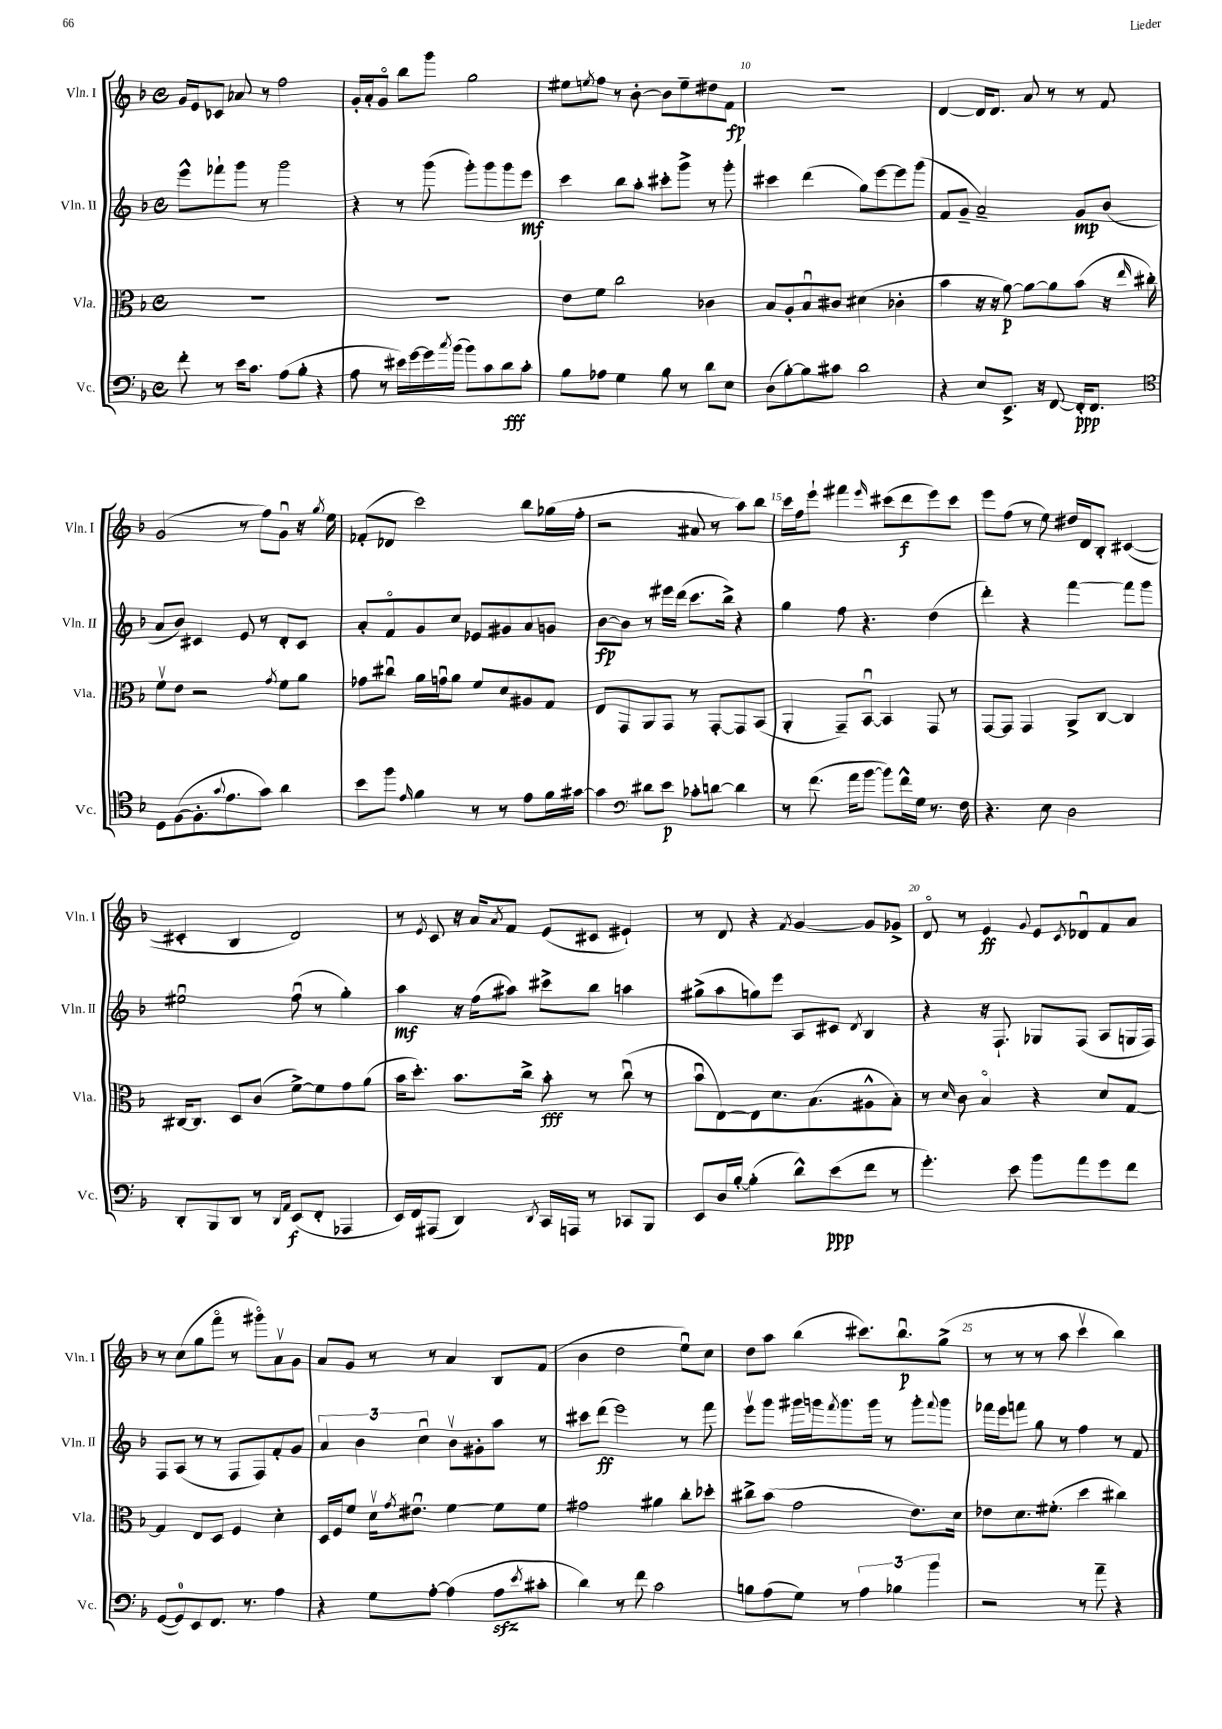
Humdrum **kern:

**kern	**kern	**kern	**kern
*staff4	*staff3	*staff2	*staff1
*clefF4	*clefC3	*clefG2	*clefG2
*k[b-]	*k[b-]	*k[b-]	*k[b-]
*M4/4	*M4/4	*M4/4	*M4/4
*met(c)	*met(c)	*met(c)	*met(c)
8f'	1r	8eee^^	16g
.	.	.	16e
8r	.	8fff-`	8c-
16e	.	8ggg	8a-
8.c	.	.	.
.	.	8r	8r
(8A	.	2ggg	2ff
8B-'	.	.	.
4r	.	.	.
=	=	=	=
8A	1r	4r	16g'
.	.	.	16a'
8r	.	.	8go
16e#)	.	8r	8bb-
[16g	.	.	.
16g]	.	(8ggg	8ggg
8qcc	.	.	.
(16b-	.	.	.
8b-)	.	8ggg')	2gg
8c	.	8ggg	.
8d	.	8ggg	.
8c'	.	8eee	.
=	=	=	=
8B-	8e	4ccc	8ee#
.	.	.	8qee
8A-	8f	.	8ff
4G	2cc	8bb-	8r
.	.	8aa'	[8b-'
8B-	.	8ccc#'	8b-]
8r	.	8ggg^	8ee~
8d	4c-	8r	8dd#
8E	.	8ggg'	8f
=	=	=	=
(8D	8B-	4ccc#	1r
[8B-')	8A'	.	.
8B-]	8B-u	(4ddd	.
8c#	8c#	.	.
2d	(4d#	8gg)	.
.	.	[8eee	.
.	4c-'	8eee]	.
.	.	(8ggg	.
=	=	=	=
4r	4b-	8f	[4d
.	.	8g~	.
8E	16r	2a~)	16d]
.	16r	.	8.d
8.EE^	[8a)	.	.
.	8a_	.	8a
16r	.	.	.
[8FF	8a]	.	8r
16FF']	(8b-	8g	8r
8.FF	.	.	.
.	16r	(8b-	8f
.	16qqee	.	.
.	16cc#')	.	.
=	=	=	=
*clefC4	*	*	*
8D	8fv	8a	(2g
([8F	8e	8b-)	.
8.F']	2r	4c#	.
8qqg	.	.	.
8.e	.	.	.
.	.	8e	8r
8g)	.	8r	8ff)
.	8qg	.	.
4a	8f	8d'	8gu
.	8a	8c#	16r
.	.	.	8qgg
.	.	.	16ee
=	=	=	=
8b-	8g-	8a'	(8f-'
8ff	8cc#u	8fo	8d-
16qqe	.	.	.
4f	16a	8g	2ccc)
.	16gu	.	.
.	8a	8cc	.
8r	8f	8e-	.
8r	8d	8g#	.
8e	8A#	8a	8bb-
16f	8G	8g	(16gg-
[16g#	.	.	16ff'
=	=	=	=
4g#]	8E	[8b-	2r
.	8GG	8b-]	.
*clefF4	*	*	*
8d#	8AA	8r	.
8e	8GG	16eee#	.
.	.	(16ddd	.
8c-'	8r	8.ccc	8a#
[8d	[8GG'	.	8r
.	.	16bb-^)	.
4d]	8GG]	4r	8aa)
.	(8BB-	.	8bb-
=	=	=	=
8r	4AA'	4gg	16ccc
.	.	.	16ff
(8.f	.	.	8eee`
.	8GG~)	8ff	4fff#
16a	.	.	.
[8b-	[8BB-u	4.r	.
.	.	.	16qqeee
8b-])	4BB-]	.	(8ccc#
16f^^	.	.	8ddd
16G	.	.	.
8.r	8GG	(4dd	8eee)
.	8r	.	8ccc#
16F	.	.	.
=	=	=	=
4.r	[8GG	4ddd')	8eee
.	8GG]	.	(8ff
.	4GG	4r	8r
8E	.	.	8ee)
2D	8AA^	[4fff	16dd#
.	.	.	16d
.	[8C	.	8B-'
.	4C]	8fff]	([4c#
.	.	8ggg	.
=	=	=	=
8DD'	[16C#	2ee#u	4c#']
.	8.C#]	.	.
8BBB-	.	.	.
8DD	8D	.	4B-
8r	(8c	.	.
16qqDD	.	.	.
16qqAA	.	.	.
(8EE	[8f^)	(8ffu	2d)
8FF'	8f]	8r	.
4AAA-	8g	4gg')	.
.	(8a	.	.
=	=	=	=
16EE)	16b-	4aa	8r
16FF	8.dd')	.	.
.	.	.	8qe
(8AAA#	.	.	8c
4DD)	8.b-	16r	16r
.	.	(16ff	16a
.	.	.	8qa
.	.	8aa#)	8f
.	16cc^	.	.
8qDD	.	.	.
16CC	8b-'	8ccc#^	(8e
16AAA	.	.	.
8r	8r	8bb-	8c#
8CC-	(8ccu	4aa	4e#`)
8BBB-	8r	.	.
=	=	=	=
8EE	8b-u	(8gg#^	8r
16D	[8E)	8aa	8d
[16B-'	.	.	.
(4B-']	8E]	8gg)	4r
.	8.d	8eee	.
.	.	.	8qf
8d^^)	.	8A	[4g
.	(8.B-	.	.
(8e	.	8c#	.
.	.	8qd	.
8f	8A#^^	4B-	8g]
8r	8B-')	.	8g-^
=	=	=	=
4.g')	8r	4r	8do
.	16qqd	.	.
.	8c	.	8r
.	4B-o	16r	4e
.	.	8.F`	.
8e	.	.	.
.	.	.	8qqg
8b-	4r	8G-	8e
.	.	.	8qc
8a	.	(8F	8d-u
8g	8d	8A	8f
8f	[8G	16G	8a
.	.	16F)	.
=	=	=	=
([8GG	4G]	8F	8r
8GG])	.	(8A	(8cc
8EE	8E	8r	8gg
8.FF	8D	8r	8fffo
.	4F	8F	8r
8.r	.	.	.
.	.	8F)	8ggg#o)
4A	4d'	8f'	8av
.	.	8g	8g
=	=	=	=
4r	16D	6a	8a
.	16F	.	.
.	8f	.	8g
.	.	6b-	.
8G	16dv	.	8r
.	8qg	.	.
.	8.e#u	.	.
.	.	6ccu	.
[8A'	.	.	8r
(4A]	[4f	8b-v	4a
.	.	8g#'	.
8A	8f]	8aa	8B-
8qe	.	.	.
8c#'	8f	8r	(8f
=	=	=	=
4d)	2g#	8ccc#	4b-
.	.	(8ddd	.
8r	.	2eee)	2dd
8f	.	.	.
2c	4a#	.	.
.	8cc'	8r	8eeu)
.	8dd-'	8fff	8cc
=	=	=	=
8B	8cc#^	8eeev	8dd
(8A	(8b-	8ggg	8aa
8G)	2g	16ggg#	(4bb-
.	.	16ggg	.
.	.	8qfff	.
8r	.	8.ggg	.
6A	.	.	8.ccc#)
.	.	16ggg	.
.	.	8r	.
6B-	.	.	.
.	.	.	8.bb-u
.	8.e)	8ggg'	.
6b-	.	.	.
.	.	8qqfff	.
.	.	8ggg	(8gg^
.	16d	.	.
=	=	=	=
2r	8e-	16fff-	8r
.	.	16eee	.
.	8.d	8fff	8r
.	.	8gg	8r
.	(8.f#'	.	.
.	.	8r	8aa
8r	4dd	4ff	4cccv
8a~	.	.	.
4r	4cc#)	8r	4bb-)
.	.	8f	.
==	==	==	==
*-	*-	*-	*-
